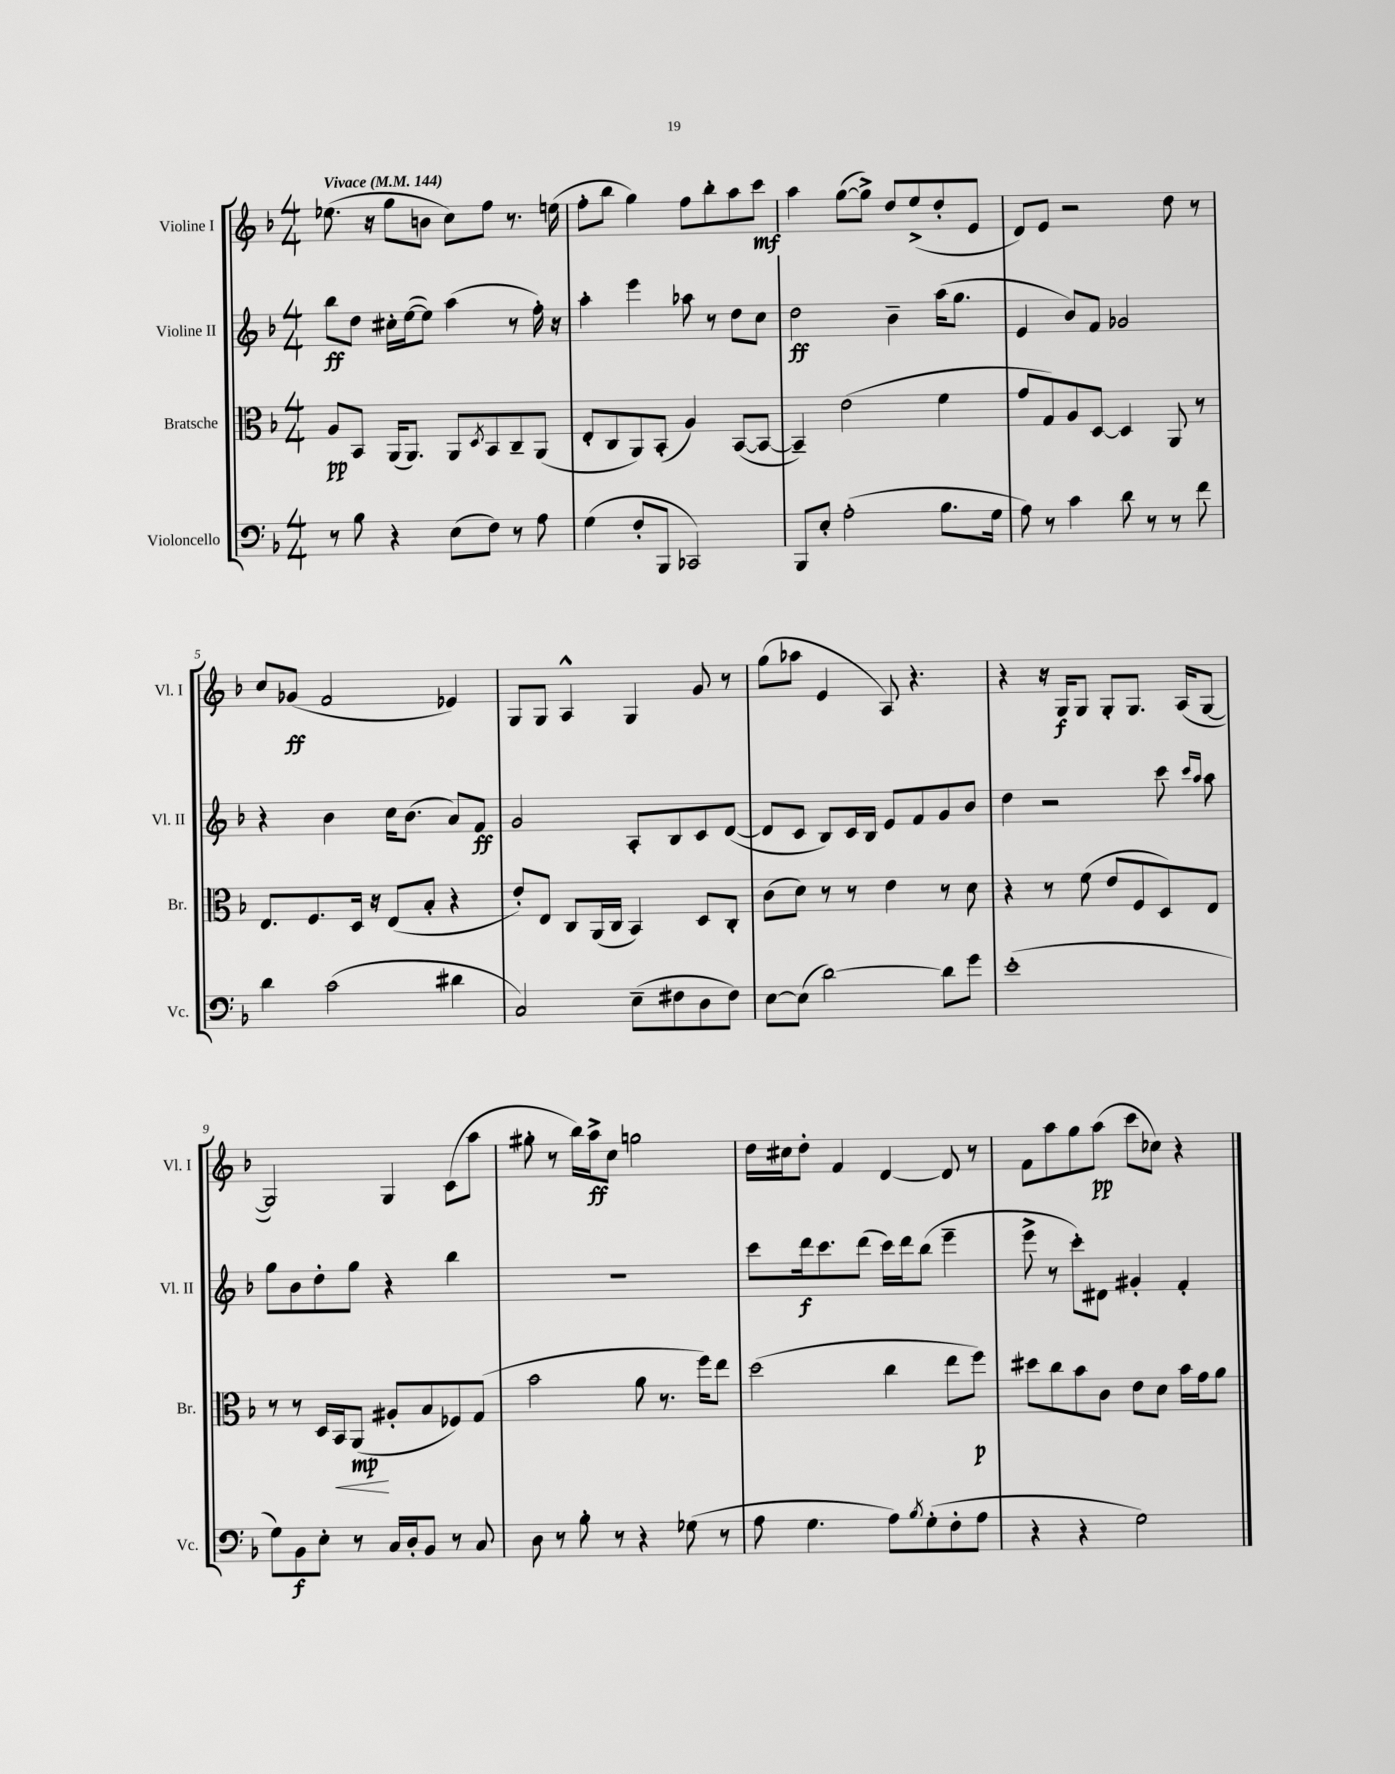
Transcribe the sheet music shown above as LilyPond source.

<<
\new StaffGroup <<
\new Staff = "s0" \with { instrumentName = "Violine I" shortInstrumentName = "Vl. I" } {
    \clef treble \key f \major \numericTimeSignature \time 4/4 \tempo "Vivace" 4 = 144
    ees''8.( r16 g''8 b'8 c''8) f''8 r8. e''16( |
    f''8-. bes''8 g''4) f''8 bes''8-. a''8 c'''8\mf |
    a''4 g''8~( g''8->) d''8 e''8->( d''8-. e'8 |
    d'8) e'8 r2 d''8 r8 |
    c''8 ges'8\ff( f'2 ees'4) |
    g8 g8 a4-^ g4 g'8 r8 |
    g''8( aes''8 e'4 a8) r4. |
    r4 r16 g16\f g8 g8-. g8. a16( g8~ |
    g2) g4 c'8( a''8 |
    gis''8-. r8 bes''16) a''16->\ff c''8 g''2 |
    d''16 cis''16 d''8-. f'4 d'4~ d'8 r8 |
    f'8 a''8 g''8 a''8\pp( c'''8 ces''8) r4 \bar "|." |
}
\new Staff = "s1" \with { instrumentName = "Violine II" shortInstrumentName = "Vl. II" } {
    \clef treble \key f \major \numericTimeSignature \time 4/4
    bes''8\ff d''8 cis''16-. e''16~( e''8) a''4( r8 f''16-.) r16 |
    a''4-. e'''4 aes''8 r8 d''8 c''8 |
    d''2\ff bes'4-- a''16( g''8. |
    e'4 bes'8) f'8 ges'2 |
    r4 bes'4 c''16 bes'8.( a'8) f'8\ff |
    g'2 a8-. bes8 c'8 d'8~( |
    d'8 c'8 bes8) c'16 bes16 e'8 f'8 g'8 bes'8 |
    d''4 r2 c'''8 \grace { c'''16 a''16 } a''8 |
    g''8 bes'8 d''8-. g''8 r4 bes''4 |
    R1 |
    c'''8 d'''16\f c'''8. d'''8( c'''16) d'''16 bes''8( e'''4-- |
    e'''8-> r8 c'''8-.) dis'8 gis'4-. f'4-. \bar "|." |
}
\new Staff = "s2" \with { instrumentName = "Bratsche" shortInstrumentName = "Br." } {
    \clef alto \key f \major \numericTimeSignature \time 4/4
    a8\pp bes,8 a,16( a,8.) a,8 \acciaccatura { d8 } bes,8 c8-- a,8( |
    e8-. c8 a,8) bes,8-.( a4) bes,8~( bes,8~ |
    bes,4--) e'2( f'4 |
    g'8 g8) a8 d8~ d4 a,8 r8 |
    e8. f8. d16 r16 e8( bes8-. r4 |
    e'8-.) e8 c8 a,16( c16 bes,4) d8 c8-. |
    c'8( d'8) r8 r8 e'4 r8 d'8 |
    r4 r8 f'8( e'8 f8 d8) e8 |
    r8 r8 d16 bes,16\< a,8\mp\!( ais8-. bes8 fes8) g8( |
    bes'2 a'8 r8. f''16) e''8 |
    d''2( c''4 e''8 f''8\p) |
    dis''8 c''8 bes'8 c'8 e'8 d'8 bes'16 g'16 a'8 \bar "|." |
}
\new Staff = "s3" \with { instrumentName = "Violoncello" shortInstrumentName = "Vc." } {
    \clef bass \key f \major \numericTimeSignature \time 4/4
    r8 bes8 r4 e8( f8) r8 a8 |
    g4( f8-. bes,,8 ces,2) |
    bes,,8 e8-. a2-.( bes8. g16 |
    a8) r8 c'4 d'8 r8 r8 f'8 |
    d'4 c'2( dis'4 |
    c2) e8--( fis8 d8 fis8) |
    e8~ e8( d'2~) d'8 g'8 |
    e'1-.( |
    g8) bes,8\f e8-. r8 c16 d16-. bes,8 r8 c8 |
    d8 r8 bes8-. r8 r4 ges8( r8 |
    a8 g4. a8) \acciaccatura { bes8 } g8-.( f8-. a8 |
    r4 r4 g2) \bar "|." |
}
>>
>>
